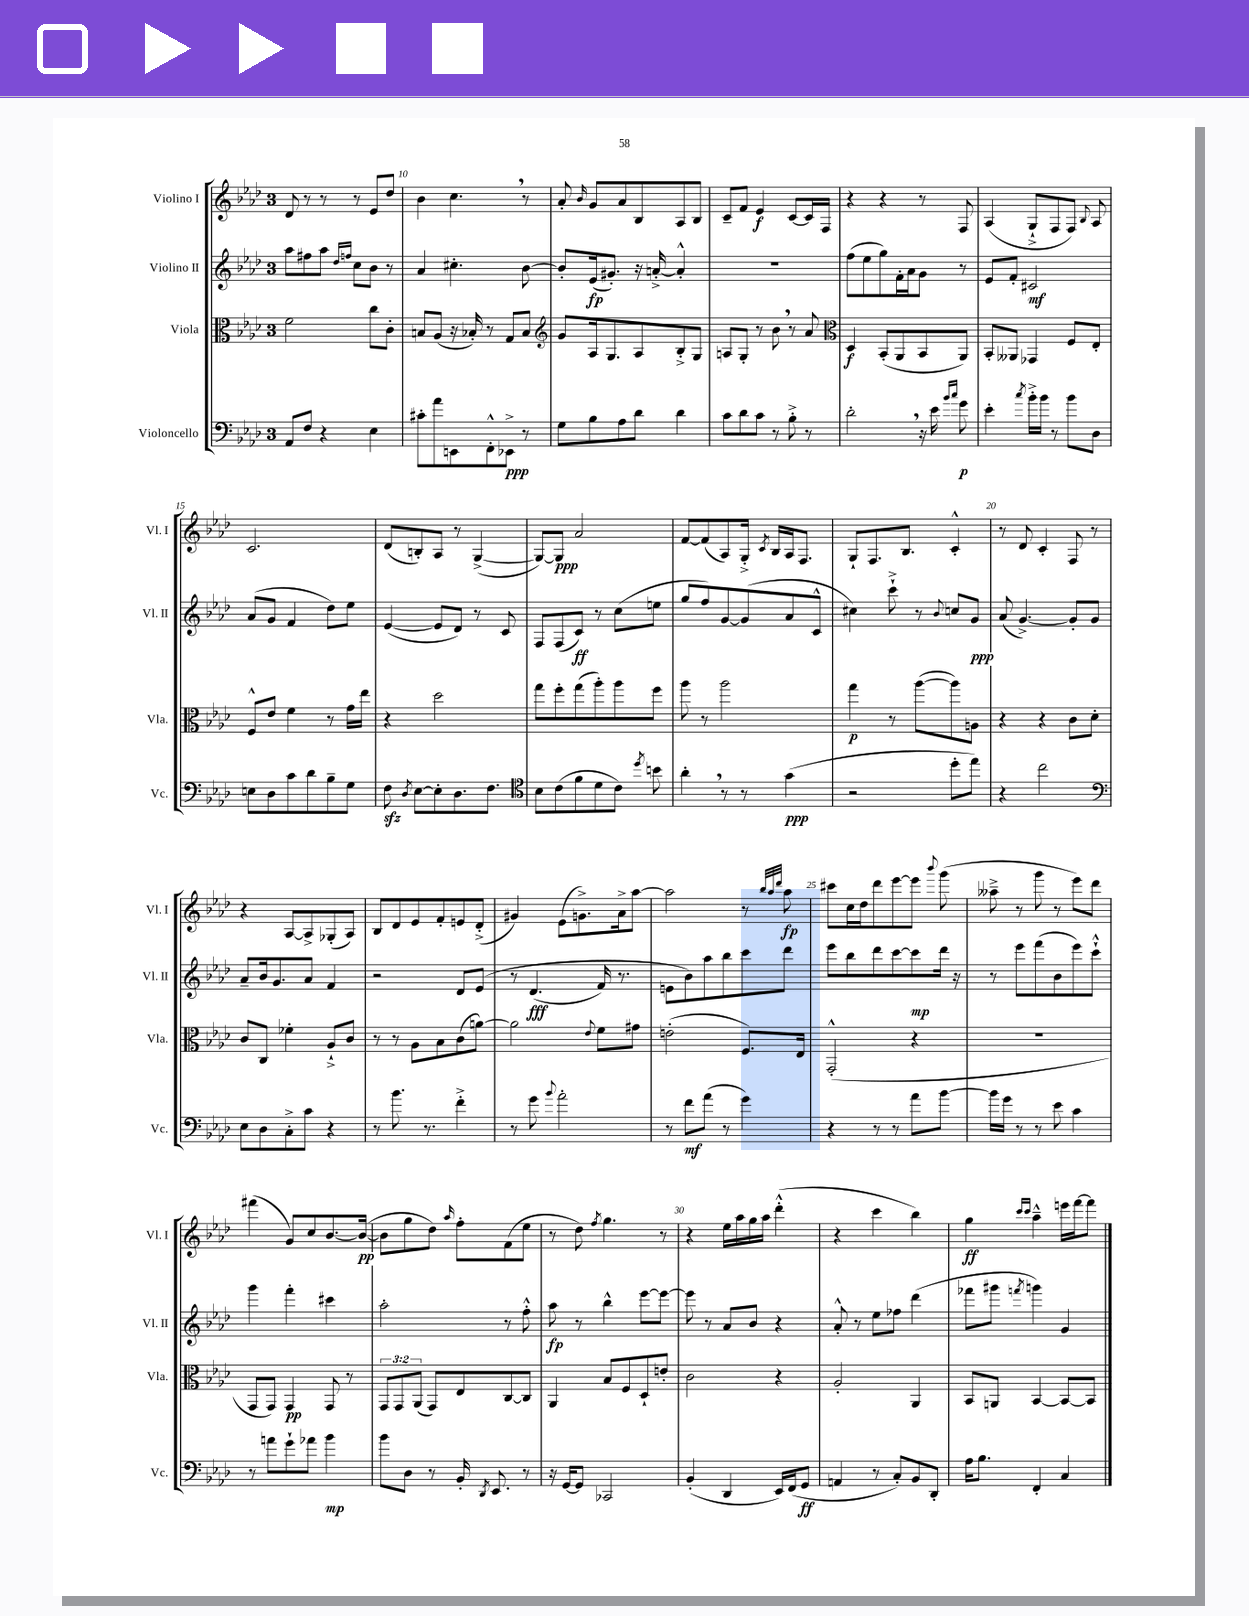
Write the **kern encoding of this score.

**kern	**kern	**kern	**kern
*staff4	*staff3	*staff2	*staff1
*clefF4	*clefC3	*clefG2	*clefG2
*k[b-e-a-d-]	*k[b-e-a-d-]	*k[b-e-a-d-]	*k[b-e-a-d-]
*M3/4	*M3/4	*M3/4	*M3/4
8AA-/L	2f\	8aa-\L	8d-/
8F/J	.	8ff#\	8r
4r	.	8aa-\J	8r
.	.	16qqdd-/LL	.
.	.	16qqff/JJ	.
.	.	8cc\L	8r
4E-\	8cc\L	8b-\J	8e-/L
.	8c'\J	8r	8dd-/J
=	=	=	=
8c#'\L	8B/L	4a-/	4b-\
8a-\	(8A-/J	.	.
8EE\	16r	4.cc#'\	4.cc\
.	16B-'/)	.	.
8FF'^^\	8r	.	.
8EE-^\J	8G/L	.	.
8r	8B-/J	[8b-\	8r
=	=	=	=
*	*clefG2	*	*
8G\L	8g/L	8b-'/]L	8a-'/
.	.	.	16qqb-/
8B-\	16A-/k	(16e-/k	8g/L
.	8.G/	8.g#'/J)	.
8A-\	.	.	8a-/
8d-\J	8A-/	16r	8B-/
.	.	[16a'^/	.
4d-\	8B-'^/	4a'^^/]	8A-/
.	8G/J	.	8B-/J
=	=	=	=
8c\L	8A/L	2.r	8c~/L
8d-\	8G'/J	.	8f/J
8c\J	8r	.	4e-/
8r	8b-\	.	.
8B-'^\	8r	.	[8c/L
8r	8a-/	.	16c/]L
.	.	.	16F/JJ
=	=	=	=
*	*clefC3	*	*
2d-'\	4D-/	(8ff\L	4r
.	.	8ee-\	.
.	(8BB-'/L	8gg\)	4r
.	8AA-/	16f'\L	.
.	.	16a-\J	.
16r	8BB-/	8g\J	8r
16e-\	.	.	.
16qqb-/LL	.	.	.
16qqcc/JJ	.	.	.
8g\	8AA-/J)	8r	8F/
=	=	=	=
4e-'\	8BB-'/L	8e-/L	(4A-/
.	8AA--/J	8f'/J	.
8qcc/	.	.	.
16b-'^\LL	4GG-/	2c#/	8G`^/L
16b-\JJ	.	.	.
8r	.	.	8F/
8b-\L	8F/L	.	8F/J)
.	.	.	8qqB-/
8D-\J	8E-'/J	.	8A-/
=	=	=	=
8E\L	8F^^/L	(8a-/L	2.c/
8D-\	8e-/J	8g/J	.
8c\	4f\	4f/	.
8d-\	.	.	.
8B-~\	8r	8dd-\L)	.
8G\J	16g\LL	8ee-\J	.
.	16ee-\JJ	.	.
=	=	=	=
8F\	4r	([4e-/	(8d-/L
8qD-/	.	.	.
[8E-\L	.	.	8B'/)
8E-'\]	2dd-\	8e-/]L	8A-/J
8.D-\	.	8d-/J)	8r
.	.	8r	([4G^/
8.F\J	.	.	.
.	.	8c/	.
=	=	=	=
*clefC4	*	*	*
8B-\L	8gg\L	8F/L	8G/_L)
(8c\	8ff'\	(8F/	8G/]J
8f\	(8gg\	8c/J)	2a-/
8d-\	8aa-'\)	8r	.
8c\J)	8aa-\	(8cc\L	.
8qdd-/	.	.	.
8b\	8ff\J	8ee\J	.
=	=	=	=
4a-'\	8aa-\	8gg/L	[8f/L
.	8r	8ff/)	(8f/]
8r	2aa-\	[8g/	8A-/)
8r	.	(8g/]	16G'^/Jk
.	.	.	8qc/
.	.	.	16B-/LL
(4g\	.	8a-/	16A-/J
.	.	.	8.F/J
.	.	8c^^/J	.
=	=	=	=
2r	4gg\	4cc#\)	8G`/L
.	.	.	8.F/
.	8r	8ccc`^\	.
.	.	.	8.B-/J
.	([8aa-\L	8r	.
.	.	8qqb-/	.
8dd-'\L	8aa-\])	8cc/L	4c'^^/
8ee-\J)	8A\J	8g/J	.
=	=	=	=
4r	4r	(8a-/	8r
.	.	[4.g^/)	8d-/
2cc\	4r	.	4c'/
.	8c\L	8g'/]L	8F/
.	8d-'\J	8g/J	8r
=	=	=	=
*clefF4	*	*	*
8E-\L	8c/L	8a-~/L	4r
8D-\	8C/J	16b-/k	.
.	.	8.g/	.
8C'^\	4f-'\	.	[8A-/L
8c\J	.	8a-/J	8A-^/]
4r	8A-`^/L	4f/	(8G-'/
.	8c/J	.	8A-/J)
=	=	=	=
8r	8r	2r	8B-/L
8.b-\	8r	.	8d-/
.	8A-\L	.	8e-/
8.r	.	.	.
.	8B-\	.	8f'/
4f'^\	(8c\	8d-/L	8e/
.	[8a\J)	&(8e-/J	(8d-'^/J
=	=	=	=
8r	2a\]	8r	4g#/)
8g\	.	(4.d-/	.
8qqb-/	.	.	.
2a-'\	.	.	(8e-\L
.	.	.	8.g^\)
.	8qqe-/	.	.
.	8f\L	16f/)	.
.	.	8.r	16a-^\k
.	8g#\J	.	[8aa-\J
=	=	=	=
8r	(2e'\	8e\L	2aa-\]
8f\L	.	8b-\&)	.
(8a-\J	.	8aa-\	.
8r	.	8bb-\	.
4g\)	8.F/L)	8ccc\	8r
.	.	.	32qqbb-/LLL
.	.	.	32qqaa-/
.	.	.	32qqddd-/JJJ
.	.	8ddd-\J	8aa-\
.	16E-/Jk	.	.
=	=	=	=
4r	(2GG'^^/	8eee-\L	8ccc#\L
.	.	8bb-\	16cc\L
.	.	.	16dd-\J
8r	.	8ddd-\	8ddd-\
8r	.	[8ccc\	[8eee-\
8a-\L	4r	8ccc\]	8eee-\]J
.	.	.	8qqbbb-/
[8b-\J	.	16ddd-\Jk	(8ggg\
.	.	16r	.
=	=	=	=
16b-\]LL	2.r	8r	8aa--~^\
16g\JJ	.	.	.
8r	.	8eee-\L	8r
8r	.	(8fff\	8ggg\
8e-\	.	8b-\	8r
4c\	.	8eee-\)	8eee-\L)
.	.	8ccc`^^\J	8ddd-\J
=	=	=	=
8r	8GG/L	4ggg\	(4fff#\
8a\L	8GG/J)	.	.
8g`\	4GG/	4fff'\	8g/L)
8a-\J	.	.	8cc/
4b-\	8GG/	4ccc#\	[8.b-/
.	8r	.	.
.	.	.	(16b-/_Jk
=	=	=	=
8b-\L	12GG/L	2aa-'\	8b-\]L
.	12GG/	.	.
8D-\J	.	.	8gg\
.	(12AA-/J	.	.
8r	8GG/L)	.	8dd-\J)
.	.	.	16qqaa-/
16BB-'/	8E-/	.	8ff'\L
8qDD-/	.	.	.
8.EE-/	.	.	.
.	[8C/	8r	(8f\
8r	8C/]J	8ff'^^\	8ee-\J
=	=	=	=
16r	4AA-/	8aa-\	8r
[16GG/LK	.	.	.
8GG/]J	.	8r	8dd-\)
.	.	.	8qff/
2CC-/	8B-/L	4bb-^^\	4.gg\
.	8F/	.	.
.	8D-`/	[8eee-\L	.
.	8e'/J	8eee-\_J	8r
=	=	=	=
(4BB-'/	2c\	8eee-\]	4r
.	.	8r	.
4DD-/	.	8a-/L	16ee-\LL
.	.	.	16aa-\
.	.	8b-/J	16gg\
.	.	.	16aa-\JJ
16EE-/LL)	4r	4r	(4ddd-'^^\
(16FF/J	.	.	.
8GG/J	.	.	.
=	=	=	=
4AA/	2A-'/	8a-'^^/	4r
.	.	8r	.
8r	.	8ee-\L	4ccc\
8C'/L)	.	8ff-\J	.
8BB-/	4AA-/	(4ddd-\	4bb-\)
8DD-'/J	.	.	.
=	=	=	=
16A-\LK	8BB-/L	8fff-\L	4gg\
8.B-\J	.	.	.
.	8AA/J	8ggg#\J	.
.	.	.	16qqccc/LL
.	.	8qfff/	16qqccc/JJ
4FF'/	[4BB-/	4ggg\)	4aa-~^^\
4C/	8BB-/_L	4g/	16eee\LL
.	.	.	[16fff\J
.	8BB-/]J	.	8fff\]J
==	==	==	==
*-	*-	*-	*-
